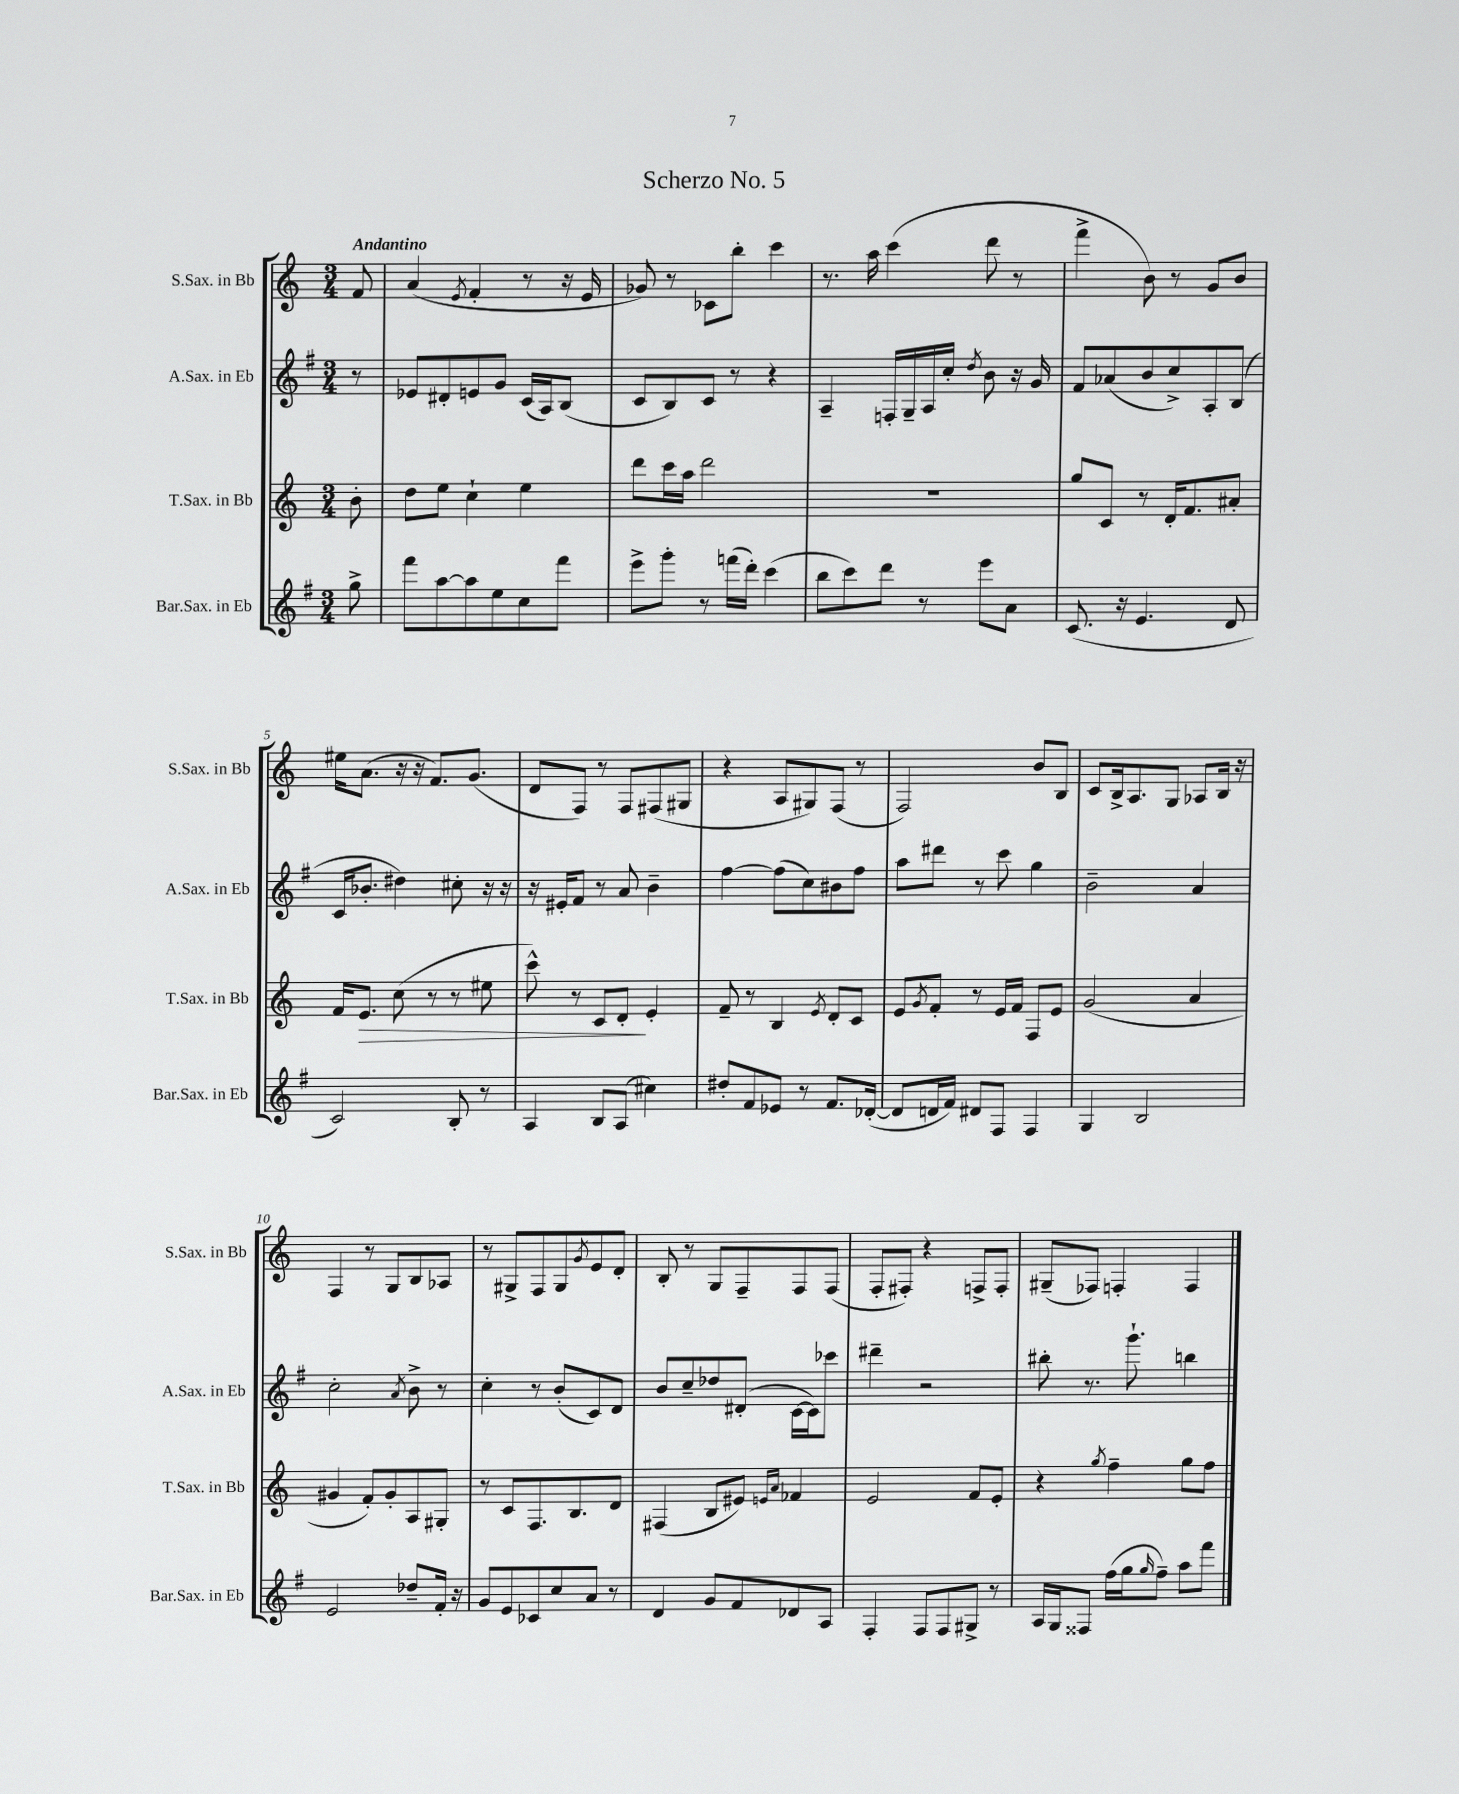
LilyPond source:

\header { title = "Scherzo No. 5" }
<<
\new StaffGroup <<
\new Staff = "s0" \with { instrumentName = "S.Sax. in Bb" shortInstrumentName = "S.Sax. in Bb" } {
    \clef treble \key c \major \numericTimeSignature \time 3/4 \partial 8 \tempo "Andantino"
    f'8 |
    a'4( \acciaccatura { e'8 } f'4-. r8 r16 e'16 |
    ges'8) r8 ces'8 b''8-. c'''4 |
    r8. a''16 c'''4( d'''8 r8 |
    f'''4-> b'8) r8 g'8 b'8 |
    eis''16 a'8.( r16 r16 f'8.) g'8.( |
    d'8 f8) r8 f8 fis8( gis8 |
    r4 a8 gis8) f8( r8 |
    f2) b'8 b8 |
    c'8 b16-> a8. g8 aes8 b16 r16 |
    f4 r8 g8 b8 aes8 |
    r8 gis8-> f8 gis8 \acciaccatura { g'8 } e'8 d'8-. |
    b8-. r8 g8 f8-- f8 f8( |
    f8-. fis8-.) r4 f8-> f8-. |
    gis8--( fes8) f4-. f4 \bar "|." |
}
\new Staff = "s1" \with { instrumentName = "A.Sax. in Eb" shortInstrumentName = "A.Sax. in Eb" } {
    \clef treble \key g \major \numericTimeSignature \time 3/4 \partial 8
    r8 |
    ees'8 dis'8-. e'8 g'8 c'16( a16) b8( |
    c'8 b8) c'8 r8 r4 |
    a4-- f16-. g16-- a16 c''16-. \acciaccatura { d''8 } b'8 r16 g'16 |
    fis'8 aes'8( b'8 c''8->) a8-. b8( |
    c'16 bes'8.-. dis''4) cis''8-. r16 r16 |
    r16 eis'16-. fis'8 r8 a'8 b'4-- |
    fis''4~ fis''8( c''8) bis'8 fis''8 |
    a''8 dis'''8 r8 c'''8 g''4 |
    b'2-- a'4 |
    c''2-. \acciaccatura { a'8 } b'8-> r8 |
    c''4-. r8 b'8-.( c'8) d'8 |
    b'8 c''8-- des''8 dis'8-.( c'16~ c'16) ces'''8 |
    dis'''4-- r2 |
    bis''8-. r8. g'''8.-! b''4 \bar "|." |
}
\new Staff = "s2" \with { instrumentName = "T.Sax. in Bb" shortInstrumentName = "T.Sax. in Bb" } {
    \clef treble \key c \major \numericTimeSignature \time 3/4 \partial 8
    b'8-. |
    d''8 e''8 c''4-! e''4 |
    d'''8 c'''16 a''16 d'''2 |
    R2. |
    g''8 c'8 r8 d'16-. f'8. ais'8-. |
    f'16 e'8.\> c''8( r8 r8 eis''8 |
    c'''8-^) r8 c'8 d'8-.\! e'4-. |
    f'8-- r8 b4 \acciaccatura { e'8 } d'8-. c'8 |
    e'8 \acciaccatura { g'8 } f'8-. r8 e'16 f'16 f8 e'8 |
    g'2( a'4 |
    gis'4 f'8-.) gis'8-. a8 gis8-. |
    r8 c'8 f8. b8. d'8 |
    fis4( b8 eis'8) \grace { e'16 a'16 } fes'4 |
    e'2 f'8 e'8-. |
    r4 \acciaccatura { g''8 } f''4-- g''8 f''8 \bar "|." |
}
\new Staff = "s3" \with { instrumentName = "Bar.Sax. in Eb" shortInstrumentName = "Bar.Sax. in Eb" } {
    \clef treble \key g \major \numericTimeSignature \time 3/4 \partial 8
    g''8-> |
    fis'''8 a''8~ a''8 e''8 c''8 fis'''8 |
    e'''8-> g'''8-. r8 f'''16( d'''16-.) c'''4( |
    b''8 c'''8) d'''8 r8 e'''8 a'8 |
    c'8.( r16 e'4. d'8 |
    c'2) b8-. r8 |
    a4 b8 a8( cis''4) |
    dis''8-. fis'8 ees'8 r8 fis'8. des'16~-.( |
    des'8 d'16 fis'16) dis'8 fis8 fis4 |
    g4 b2 |
    e'2 des''8-- fis'16-. r16 |
    g'8 e'8 ces'8 c''8 a'8 r8 |
    d'4 g'8 fis'8 des'8 a8 |
    fis4-. fis8 fis8 gis8-> r8 |
    a16 g16 fisis8 fis''16( g''16 \grace { g''16 } fis''8--) a''8 fis'''8 \bar "|." |
}
>>
>>
